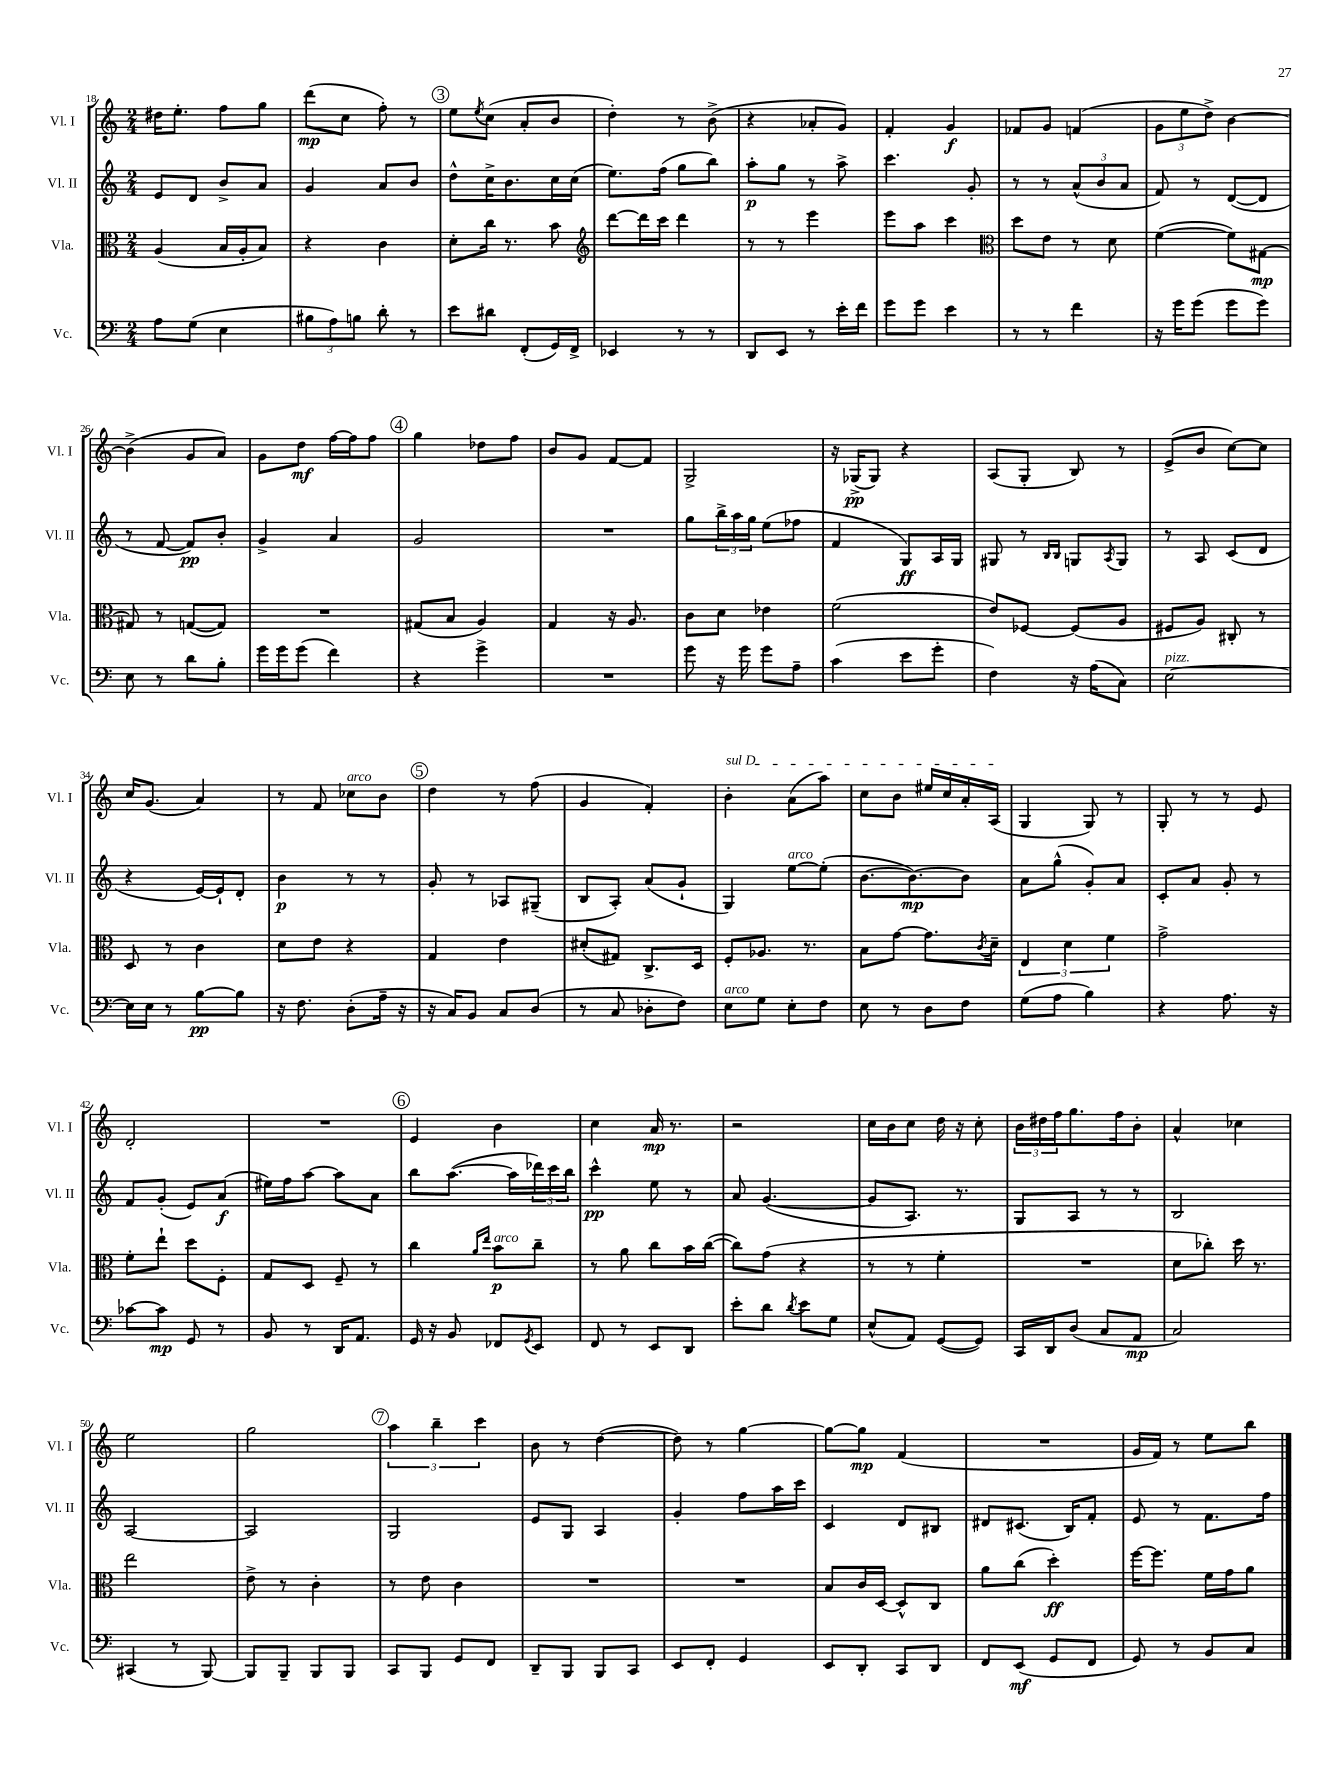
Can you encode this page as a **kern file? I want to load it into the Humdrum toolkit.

**kern	**dynam	**kern	**dynam	**kern	**dynam	**kern	**dynam
*part4	*part4	*part3	*part3	*part2	*part2	*part1	*part1
*staff4	*staff4	*staff3	*staff3	*staff2	*staff2	*staff1	*staff1
*I"Vc.	*	*I"Vla.	*	*I"Vl. II	*	*I"Vl. I	*
*I'Vc.	*	*I'Vla.	*	*I'Vl. II	*	*I'Vl. I	*
*clefF4	*	*clefC3	*	*clefG2	*	*clefG2	*
*k[]	*	*k[]	*	*k[]	*	*k[]	*
*M2/4	*	*M2/4	*	*M2/4	*	*M2/4	*
=18	=18	=18	=18	=18	=18	=18	=18
8A\L	.	(4A/	.	8e/L	.	16dd#X\KL	.
.	.	.	.	.	.	8.ee'\J	.
(8G\J	.	.	.	8d/J	.	.	.
4E\	.	16B/LL	.	8b^/L	.	8ff\L	.
.	.	16A'/J	.	.	.	.	.
.	.	8B/J)	.	8a/J	.	8gg\J	.
=19	=19	=19	=19	=19	=19	=19	=19
12B#X\L	.	4r	.	4g/	.	(8ddd\L	mp
12A\)	.	.	.	.	.	.	.
.	.	.	.	.	.	8cc\J	.
12Bn\J	.	.	.	.	.	.	.
8d'\	.	4c\	.	8a/L	.	8ff'\)	.
8r	.	.	.	8b/J	.	8r	.
!!LO:REH:place=s1:t=3
=20	=20	=20	=20	=20	=20	=20	=20
8e\L	.	8d'\L	.	8dd^^\L	.	8ee\L	.
.	.	.	.	.	.	8qee/	.
8d#X\J	.	16cc\Jk	.	16cc^\K	.	(8cc\J	.
.	.	8.r	.	8.b\	.	.	.
(8FF'/L	.	.	.	.	.	8a'/L	.
16GG/L)	.	8b\	.	16cc\L	.	8b/J	.
16FF^/JJ	.	.	.	(16cc\JJ	.	.	.
=21	=21	=21	=21	=21	=21	=21	=21
*	*	*clefG2	*	*	*	*	*
4EE-X/	.	[8ddd\L	.	8.ee\L)	.	4dd'\)	.
.	.	16ddd\L]	.	.	.	.	.
.	.	16ccc\JJ	.	(16ff\Jk	.	.	.
8r	.	4ddd\	.	8gg\L	.	8r	.
8r	.	.	.	8bb\J)	.	(8b^\	.
=22	=22	=22	=22	=22	=22	=22	=22
8DD/L	.	8r	.	8aa'\L	p	4r	.
8EE/J	.	8r	.	8gg\J	.	.	.
8r	.	4eee\	.	8r	.	8a-X'/L	.
16e'\LL	.	.	.	8aa^\	.	8g/J)	.
16f\JJ	.	.	.	.	.	.	.
=23	=23	=23	=23	=23	=23	=23	=23
8g\L	.	8eee\L	.	4.ccc\	.	4f'/	.
8g\J	.	8aa\J	.	.	.	.	.
4e\	.	4ccc\	.	.	.	4g/	f
.	.	.	.	8g'/	.	.	.
=24	=24	=24	=24	=24	=24	=24	=24
*	*	*clefC3	*	*	*	*	*
8r	.	8dd\L	.	8r	.	8f-X/L	.
8r	.	8e\J	.	8r	.	8g/J	.
4f\	.	8r	.	(12a^^/L	.	(4fn/	.
.	.	.	.	12b/	.	.	.
.	.	8d\	.	.	.	.	.
.	.	.	.	12a/J	.	.	.
=25	=25	=25	=25	=25	=25	=25	=25
16r	.	([4f\	.	8f/)	.	12g\L	.
16g\KL	.	.	.	.	.	.	.
.	.	.	.	.	.	12ee\	.
(8g\J	.	.	.	8r	.	.	.
.	.	.	.	.	.	12dd^\J)	.
8g\L	.	8f\L])	.	([8d/L	.	[4b\	.
8g\J)	.	[8G#X\J	mp	8d/J]	.	.	.
!!LO:LB:g=z
=26	=26	=26	=26	=26	=26	=26	=26
8E\	.	8G#X/]	.	8r	.	(4b^\]	.
8r	.	8r	.	[8f/	.	.	.
8d\L	.	([8Gn/L	.	8f/L])	pp	8g/L	.
8B'\J	.	8G/J])	.	8b'/J	.	8a/J)	.
=27	=27	=27	=27	=27	=27	=27	=27
16g\LL	.	2r	.	4g^/	.	8g\L	.
16g\J	.	.	.	.	.	.	.
(8g\J	.	.	.	.	.	8dd\J	mf
4f\)	.	.	.	4a/	.	[16ff\LL	.
.	.	.	.	.	.	16ff\J]	.
.	.	.	.	.	.	8ff\J	.
!!LO:REH:place=s1:t=4
=28	=28	=28	=28	=28	=28	=28	=28
4r	.	(8G#X/L	.	2g/	.	4gg\	.
.	.	8B/J	.	.	.	.	.
4g^\	.	4A/)	.	.	.	8dd-X\L	.
.	.	.	.	.	.	8ff\J	.
=29	=29	=29	=29	=29	=29	=29	=29
2r	.	4G/	.	2r	.	8b/L	.
.	.	.	.	.	.	8g/J	.
.	.	16r	.	.	.	[8f/L	.
.	.	8.A/	.	.	.	.	.
.	.	.	.	.	.	8f/J]	.
=30	=30	=30	=30	=30	=30	=30	=30
8g\	.	8c\L	.	8gg\L	.	2G^/	.
16r	.	8d\J	.	24bb^\L	.	.	.
.	.	.	.	24aa\	.	.	.
16g\	.	.	.	.	.	.	.
.	.	.	.	24gg\JJ	.	.	.
8g\L	.	4e-X\	.	(8ee\L	.	.	.
8A~\J	.	.	.	8ff-X\J	.	.	.
=31	=31	=31	=31	=31	=31	=31	=31
(4c\	.	(2f\	.	4f/	.	16r	.
.	.	.	.	.	.	(16G-X^/KL	pp
.	.	.	.	.	.	8G-/J)	.
8e\L	.	.	.	8G/L)	ff	4r	.
8g'\J	.	.	.	16A/L	.	.	.
.	.	.	.	16G/JJ	.	.	.
=32	=32	=32	=32	=32	=32	=32	=32
4F\)	.	8e/L)	.	8G#X/	.	(8A/L	.
.	.	[8F-X/J	.	8r	.	8G'/J	.
.	.	.	.	16qqB/LL	.	.	.
.	.	.	.	16qqB/JJ	.	.	.
16r	.	(8F-/L]	.	8Gn/L	.	8B/)	.
(16A\KL	.	.	.	.	.	.	.
.	.	.	.	8qA/	.	.	.
8C\J)	.	8A/J	.	8G/J	.	8r	.
=33	=33	=33	=33	=33	=33	=33	=33
!LO:TX:a:i:t=pizz.	!	!	!	!	!	!	!
[2E\	.	8F#X/L	.	8r	.	(8e^/L	.
.	.	8A/J)	.	8A/	.	8b/J	.
.	.	8C#X'/	.	(8c/L	.	[8cc\L)	.
.	.	8r	.	8d/J	.	8cc\J]	.
!!LO:LB:g=z
=34	=34	=34	=34	=34	=34	=34	=34
16E\LL]	.	8D/	.	4r	.	16cc/KL	.
16E\JJ	.	.	.	.	.	(8.g/J	.
8r	.	8r	.	.	.	.	.
[8B\L	pp	4c\	.	[16e/LL)	.	4a/)	.
.	.	.	.	16e`/J]	.	.	.
8B\J]	.	.	.	8d'/J	.	.	.
=35	=35	=35	=35	=35	=35	=35	=35
16r	.	8d\L	.	4b\	p	8r	.
8.F\	.	.	.	.	.	.	.
.	.	8e\J	.	.	.	8f/	.
!	!	!	!	!	!	!LO:TX:a:i:t=arco	!
(8D'\L	.	4r	.	8r	.	8cc-X\L	.
16A~\Jk	.	.	.	8r	.	8b\J	.
16r	.	.	.	.	.	.	.
!!LO:REH:place=s1:t=5
=36	=36	=36	=36	=36	=36	=36	=36
16r	.	4G/	.	8g'/	.	4dd\	.
16C/KL)	.	.	.	.	.	.	.
8BB/J	.	.	.	8r	.	.	.
8C/L	.	4e\	.	8A-X/L	.	8r	.
(8D/J	.	.	.	(8G#X~/J	.	(8ff\	.
=37	=37	=37	=37	=37	=37	=37	=37
8r	.	(8d#X'/L	.	8B/L	.	4g/	.
8C/	.	8G#X/J)	.	8A'/J)	.	.	.
8D-X'\L	.	8.C^/L	.	(8a/L	.	4f'/)	.
8F\J)	.	.	.	8g`/J	.	.	.
.	.	16D/Jk	.	.	.	.	.
=38	=38	=38	=38	=38	=38	=38	=38
!	!	!	!	!	!	!LO:TX:a:i:t=sul D	!
!LO:TX:a:i:t=arco	!	!	!	!	!	!	!
8E\L	.	8F'/L	.	4G/)	.	4b'\	.
8G\J	.	8.A-X/J	.	.	.	.	.
!	!	!	!	!LO:TX:a:i:t=arco	!	!	!
8E'\L	.	.	.	[8ee\L	.	(8a\L	.
.	.	8.r	.	.	.	.	.
8F\J	.	.	.	(8ee'\J]	.	8aa\J)	.
=39	=39	=39	=39	=39	=39	=39	=39
8E\	.	8B\L	.	[8.b\L	.	8cc\L	.
8r	.	[8g\J	.	.	.	8b\J	.
.	.	.	.	8.b\_)	mp	.	.
8D\L	.	8.g\L]	.	.	.	16ee#X/LL	.
.	.	.	.	.	.	16cc/	.
8F\J	.	.	.	8b\J]	.	16a'/	.
.	.	8qc/	.	.	.	.	.
.	.	16d~\Jk	.	.	.	(16A/JJ	.
=40	=40	=40	=40	=40	=40	=40	=40
(8G\L	.	6E/	.	8a\L	.	4G/	.
8A\J	.	.	.	(8gg^^\J	.	.	.
.	.	6d\	.	.	.	.	.
4B\)	.	.	.	8g'/L)	.	8G/)	.
.	.	6f\	.	.	.	.	.
.	.	.	.	8a/J	.	8r	.
=41	=41	=41	=41	=41	=41	=41	=41
4r	.	2g^\	.	8c'/L	.	8G'/	.
.	.	.	.	8a/J	.	8r	.
8.A\	.	.	.	8g'/	.	8r	.
.	.	.	.	8r	.	8e/	.
16r	.	.	.	.	.	.	.
!!LO:LB:g=z
=42	=42	=42	=42	=42	=42	=42	=42
[8c-X\L	.	8f'\L	.	8f/L	.	2d'/	.
8c-\J]	mp	8ee`\J	.	(8g'/J	.	.	.
8GG/	.	8dd\L	.	8e/L)	.	.	.
8r	.	8F'\J	.	(8a/J	f	.	.
=43	=43	=43	=43	=43	=43	=43	=43
8BB/	.	8G/L	.	16ee#X\LL)	.	2r	.
.	.	.	.	16ff\J	.	.	.
8r	.	8D/J	.	[8aa\J	.	.	.
16DD/KL	.	8F~/	.	8aa\L]	.	.	.
8.AA/J	.	.	.	.	.	.	.
.	.	8r	.	8a\J	.	.	.
!!LO:REH:place=s1:t=6
=44	=44	=44	=44	=44	=44	=44	=44
16GG/	.	4cc\	.	8bb\L	.	4e/	.
16r	.	.	.	.	.	.	.
8BB/	.	.	.	([8.aa\J	.	.	.
.	.	16qqa/LL	.	.	.	.	.
.	.	16qqee/JJ	.	.	.	.	.
!	!	!LO:TX:a:i:t=arco	!	!	!	!	!
8FF-X/L	.	8b\L	p	.	.	4b\	.
.	.	.	.	16aa\LL]	.	.	.
8qGG/	.	.	.	.	.	.	.
8EE/J	.	8cc~\J	.	24ddd-X\)	.	.	.
.	.	.	.	24ccc\	.	.	.
.	.	.	.	24bb\JJ	.	.	.
=45	=45	=45	=45	=45	=45	=45	=45
8FF/	.	8r	.	4ccc^^\	pp	4cc\	.
8r	.	8a\	.	.	.	.	.
8EE/L	.	8cc\L	.	8ee\	.	16a/	mp
.	.	.	.	.	.	8.r	.
8DD/J	.	16b\L	.	8r	.	.	.
.	.	([16cc\JJ	.	.	.	.	.
=46	=46	=46	=46	=46	=46	=46	=46
8e'\L	.	8cc\L])	.	8a/	.	2r	.
8d\J	.	(8g\J	.	([4.g/	.	.	.
8qd/	.	.	.	.	.	.	.
8e\L	.	4r	.	.	.	.	.
8G\J	.	.	.	.	.	.	.
=47	=47	=47	=47	=47	=47	=47	=47
(8E^^/L	.	8r	.	8g/L]	.	16cc\LL	.
.	.	.	.	.	.	16b\J	.
8AA/J)	.	8r	.	8.A/J)	.	8cc\J	.
([8GG/L	.	4f'\	.	.	.	16dd\	.
.	.	.	.	8.r	.	16r	.
8GG/J])	.	.	.	.	.	8cc'\	.
=48	=48	=48	=48	=48	=48	=48	=48
16CC/LL	.	2r	.	8G/L	.	24b\LL	.
.	.	.	.	.	.	24dd#X\	.
16DD/J	.	.	.	.	.	.	.
.	.	.	.	.	.	24ff\J	.
(8D/J	.	.	.	8A/J	.	8.gg\	.
8C/L	.	.	.	8r	.	.	.
.	.	.	.	.	.	16ff\k	.
8AA/J	mp	.	.	8r	.	8b'\J	.
=49	=49	=49	=49	=49	=49	=49	=49
2C/)	.	8d\L	.	2B/	.	4a^^/	.
.	.	8cc-X'\J)	.	.	.	.	.
.	.	16dd\	.	.	.	4cc-X\	.
.	.	8.r	.	.	.	.	.
!!LO:LB:g=z
=50	=50	=50	=50	=50	=50	=50	=50
(4CC#X/	.	2ee\	.	[2A/	.	2ee\	.
8r	.	.	.	.	.	.	.
[8BBB/)	.	.	.	.	.	.	.
=51	=51	=51	=51	=51	=51	=51	=51
8BBB/L]	.	8e^\	.	2A/]	.	2gg\	.
8BBB~/J	.	8r	.	.	.	.	.
8BBB/L	.	4c'\	.	.	.	.	.
8BBB/J	.	.	.	.	.	.	.
!!LO:REH:place=s1:t=7
=52	=52	=52	=52	=52	=52	=52	=52
8CC/L	.	8r	.	2G/	.	6aa\	.
8BBB/J	.	8e\	.	.	.	.	.
.	.	.	.	.	.	6bb~\	.
8GG/L	.	4c\	.	.	.	.	.
.	.	.	.	.	.	6ccc\	.
8FF/J	.	.	.	.	.	.	.
=53	=53	=53	=53	=53	=53	=53	=53
8DD~/L	.	2r	.	8e/L	.	8b\	.
8BBB/J	.	.	.	8G/J	.	8r	.
8BBB/L	.	.	.	4A/	.	([4dd\	.
8CC/J	.	.	.	.	.	.	.
=54	=54	=54	=54	=54	=54	=54	=54
8EE/L	.	2r	.	4g'/	.	8dd\])	.
8FF'/J	.	.	.	.	.	8r	.
4GG/	.	.	.	8ff\L	.	[4gg\	.
.	.	.	.	16aa\L	.	.	.
.	.	.	.	16ccc\JJ	.	.	.
=55	=55	=55	=55	=55	=55	=55	=55
8EE/L	.	8B/L	.	4c/	.	8gg\L_	.
8DD'/J	.	16c/L	.	.	.	8gg\J]	mp
.	.	[16D/JJ	.	.	.	.	.
8CC/L	.	8D^^/L]	.	8d/L	.	(4f/	.
8DD/J	.	8C/J	.	8B#X/J	.	.	.
=56	=56	=56	=56	=56	=56	=56	=56
8FF/L	.	8a\L	.	8d#X/L	.	2r	.
(8EE/J	mf	(8cc\J	.	(8.c#X/J	.	.	.
8GG/L	.	4dd'\)	ff	.	.	.	.
.	.	.	.	16B/KL)	.	.	.
8FF/J	.	.	.	8f'/J	.	.	.
=57	=57	=57	=57	=57	=57	=57	=57
8GG/)	.	[16ff\KL	.	8e/	.	16g/LL	.
.	.	8.ff\J]	.	.	.	16f/JJ)	.
8r	.	.	.	8r	.	8r	.
8BB/L	.	16f\LL	.	8.f\L	.	8ee\L	.
.	.	16g\J	.	.	.	.	.
8C/J	.	8a\J	.	.	.	8bb\J	.
.	.	.	.	16ff\Jk	.	.	.
==	==	==	==	==	==	==	==
*-	*-	*-	*-	*-	*-	*-	*-
